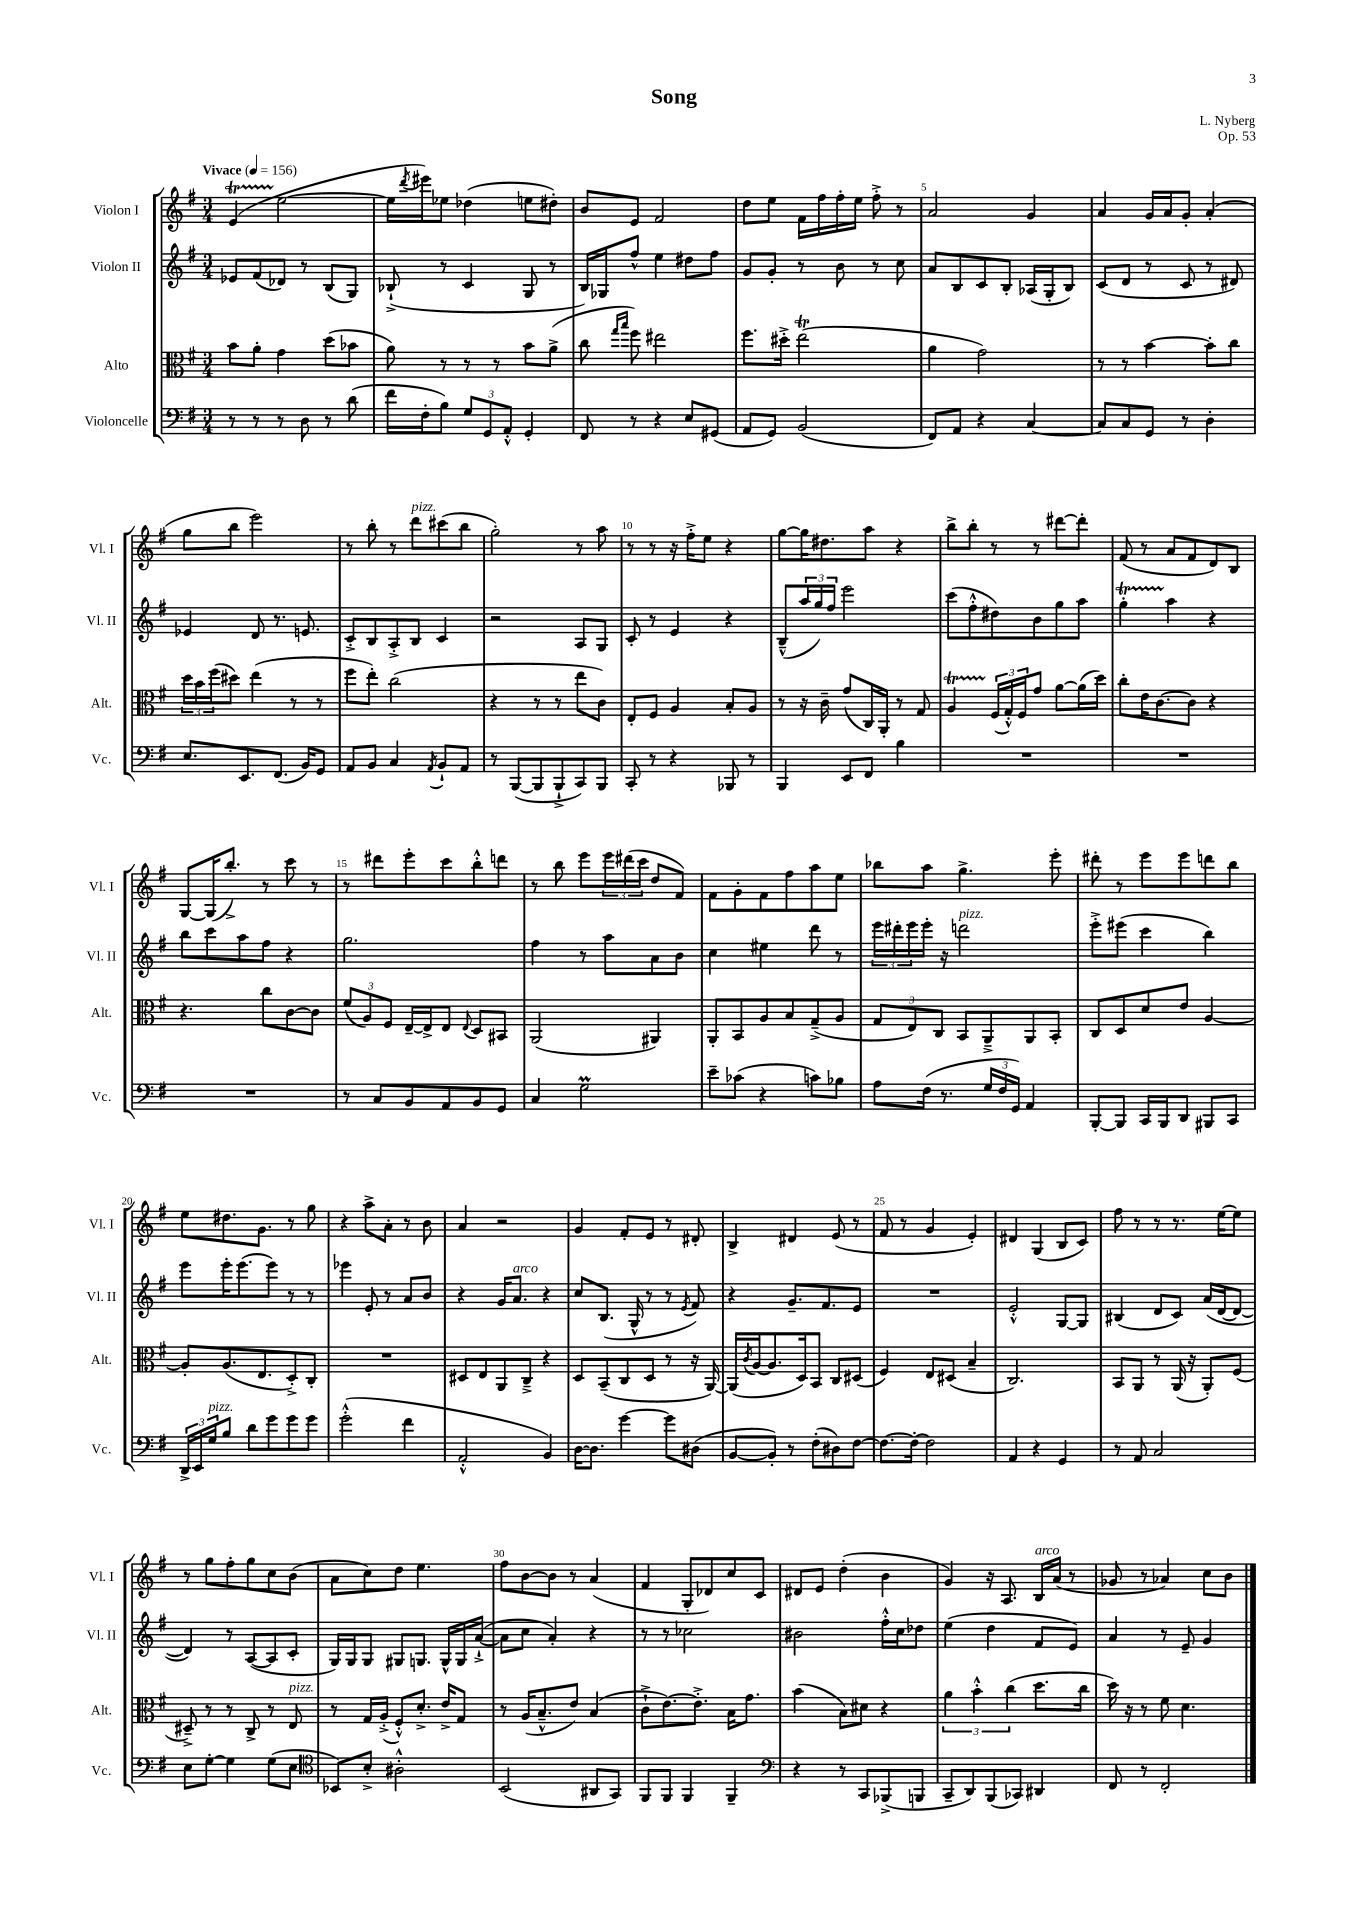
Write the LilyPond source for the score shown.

\header { title = "Song" composer = "L. Nyberg" opus = "Op. 53" }
<<
\new StaffGroup <<
\new Staff = "s0" \with { instrumentName = "Violon I" shortInstrumentName = "Vl. I" } {
    \clef treble \key g \major \numericTimeSignature \time 3/4 \tempo "Vivace" 4 = 156
    e'4\startTrillSpan( e''2~\stopTrillSpan |
    e''16 \acciaccatura { d'''8 } eis'''16) ees''8 des''4( e''8 dis''8-.) |
    b'8 e'8 fis'2 |
    d''8 e''8 fis'16 fis''16 fis''16-. e''16 fis''8-.-> r8 |
    a'2 g'4 |
    a'4 g'16 a'16 g'8-. a'4-.( |
    g''8 b''8 e'''2) |
    r8 b''8-. r8 d'''8^\markup { \italic "pizz." } cis'''8( b''8 |
    g''2-.) r8 a''8 |
    r8 r8 r16 fis''16-.-> e''8 r4 |
    g''8~ g''16 dis''8. a''8 r4 |
    b''8-> b''8-. r8 r8 dis'''8~ dis'''8-. |
    fis'8( r8 a'8 fis'8 d'8) b8 |
    g8~ g16( b''8.-.->) r8 c'''8 r8 |
    r8 dis'''8 e'''8-. c'''8 b''8-.-^ d'''8 |
    r8 b''8 e'''8 \tuplet 3/2 { e'''16 dis'''16( c'''16 } d''8 fis'8) |
    fis'8 g'8-. fis'8 fis''8 a''8 e''8 |
    bes''8 a''8 g''4.-> e'''8-. |
    dis'''8-. r8 e'''8 e'''8 d'''8 b''8 |
    e''8 dis''8. g'8. r8 g''8 |
    r4 a''8-> a'8-. r8 b'8 |
    a'4 r2 |
    g'4 fis'8-. e'8 r8 dis'8-. |
    b4-> dis'4 e'8( r8 |
    fis'8 r8 g'4 e'4-.) |
    dis'4 g4( b8 c'8) |
    fis''8 r8 r8 r8. e''16~ e''8 |
    r8 g''8 fis''8-. g''8 c''8 b'8( |
    a'8 c''8) d''8 e''4. |
    fis''8 b'8~ b'8 r8 a'4( |
    fis'4 g8-. des'8) c''8 c'8 |
    dis'8 e'8 d''4-.( b'4 |
    g'4) r16 a8. b16^\markup { \italic "arco" } a'16( r8 |
    ges'8 r8 aes'4) c''8 b'8 \bar "|." |
}
\new Staff = "s1" \with { instrumentName = "Violon II" shortInstrumentName = "Vl. II" } {
    \clef treble \key g \major \numericTimeSignature \time 3/4
    ees'8 fis'8( des'8) r8 b8( g8) |
    bes8-!->( r8 c'4 g8 r8 |
    b16) ges16 fis''8-^ e''4 dis''8 fis''8 |
    g'8 g'8-. r8 b'8 r8 c''8 |
    a'8 b8 c'8 b8-. aes16( g16-. b8) |
    c'8( d'8 r8 c'8 r8 dis'8) |
    ees'4 d'8 r8. e'8. |
    c'8-.-> b8 a8-.-> b8 c'4 |
    r2 a8 g8 |
    c'8-. r8 e'4 r4 |
    b8---^( \tuplet 3/2 { a''16 g''16) fis''16 } e'''2 |
    c'''8( fis''8-.-^ dis''8) b'8 g''8 a''8 |
    g''4-.\startTrillSpan a''4\stopTrillSpan r4 |
    b''8 c'''8 a''8 fis''8 r4 |
    g''2. |
    fis''4 r8 a''8 a'8 b'8 |
    c''4 eis''4 d'''8 r8 |
    \tuplet 3/2 { e'''16 dis'''16-. e'''16 } e'''16-. r16 d'''2^\markup { \italic "pizz." } |
    e'''8-.-> eis'''8( c'''4 b''4) |
    e'''8 e'''16-. e'''8.( e'''8) r8 r8 |
    ees'''4 e'8-. r8 a'8 b'8 |
    r4 g'16 a'8.^\markup { \italic "arco" } r4 |
    c''8 b8.( g16-^ r8 r8 \acciaccatura { e'8 } fis'8) |
    r4 g'8.-- fis'8. e'8 |
    R2. |
    e'2-.-^ g8~ g8 |
    bis4( d'8 c'8) a'16( d'16~ d'8~ |
    d'4) r8 a8~( a8 c'8-. |
    g16) g16 g8 gis8 g8. g16-^ g16 a'16~-!->( |
    a'8 c''8 a'4-.) r4 |
    r8 r8 ces''2 |
    bis'2 fis''16-.-^ c''16 des''8 |
    e''4( d''4 fis'8 e'8) |
    a'4 r8 e'8-- g'4 \bar "|." |
}
\new Staff = "s2" \with { instrumentName = "Alto" shortInstrumentName = "Alt." } {
    \clef alto \key g \major \numericTimeSignature \time 3/4
    b'8 a'8-. g'4 d''8( bes'8 |
    a'8) r8 r8 r8 b'8 a'8->( |
    c''8 \grace { g''16 b''16 } fis''8) eis''2 |
    fis''8. dis''16-.-> e''2\trill( |
    a'4 g'2) |
    r8 r8 b'4~ b'8-. c''8 |
    \tuplet 3/2 { d''16 b'16 fis''16( } dis''8) e''4( r8 r8 |
    fis''8 e''8-.) c''2( |
    r4 r8 r8 e''8 c'8) |
    e8-. fis8 a4 b8-. a8 |
    r8 r16 c'16-- g'8( c16) a,16-. r8 g8 |
    a4\startTrillSpan \tuplet 3/2 { fis16\stopTrillSpan( g16-.-^) fis16 } g'8 a'8~ a'16( d''16) |
    c''8-. e'16 c'8.~ c'8 r4 |
    r4. c''8 c'8~ c'8 |
    \tuplet 3/2 { fis'8( a8) fis8 } e16~-- e16-> e8 \appoggiatura { e8 } d8 bis,8 |
    a,2( ais,4) |
    a,8-. b,8 a8 b8 g8--->( a8 |
    \tuplet 3/2 { g8 e8) c8 } b,8 a,8---> a,8 b,8-. |
    c8 d8 d'8 e'8 a4~ |
    a8-. a8.( e8. d8-.->) c8-. |
    R2. |
    dis8 e8 a,8 c8---> r4 |
    d8 b,8--( c8 d8 r8 r16 a,16~) |
    a,16( \acciaccatura { c'8 } a16~ a8. d16) b,8 c8 dis8( |
    fis4) e8 dis8( b4-- |
    c2.) |
    b,8 a,8 r8 a,16( r16 a,8-.) fis8( |
    dis8--->) r8 r8 c8-> r8 e8^\markup { \italic "pizz." } |
    r8 g16 a16-.->( fis8-.-^) d'8.-.-> e'16-> g8 |
    r8 a16( b8.---^ e'8) b4( |
    c'8-!-> e'8.~) e'8.-.-> b16 g'8. |
    b'4( b8) dis'8 r4 |
    \tuplet 3/2 { a'4 b'4-.-^ c''4( } d''8. c''16 |
    d''16) r16 r8 fis'8 d'4. \bar "|." |
}
\new Staff = "s3" \with { instrumentName = "Violoncelle" shortInstrumentName = "Vc." } {
    \clef bass \key g \major \numericTimeSignature \time 3/4
    r8 r8 r8 d8 r8 d'8( |
    fis'16 fis16-. b8) \tuplet 3/2 { g8 g,8 a,8-.-^ } g,4-. |
    fis,8 r8 r4 e8 gis,8( |
    a,8 g,8) b,2( |
    fis,8) a,8 r4 c4~ |
    c8 c8 g,8 r8 d4-. |
    e8. e,8. fis,8.( b,16) g,8 |
    a,8 b,8 c4 \acciaccatura { a,8 } b,8-! a,8 |
    r8 b,,8~( b,,8 b,,8-!-> c,8) b,,8 |
    c,8-. r8 r4 bes,,8 r8 |
    b,,4 e,8 fis,8 b4 |
    R2. |
    R2. |
    R2. |
    r8 c8 b,8 a,8 b,8 g,8 |
    c4 g2\prall |
    e'8-- ces'8( r4 c'8) bes8 |
    a8 fis16( r8. \tuplet 3/2 { g16 fis16 g,16) } a,4 |
    b,,8~-. b,,8 c,16 b,,16 d,8 bis,,8 c,8 |
    \tuplet 3/2 { d,16-> e,16 g16^\markup { \italic "pizz." } } b8 d'8 g'8 g'8 g'8 |
    g'2-.-^( fis'4 |
    a,2-.-^ b,4) |
    d16~ d8. g'4~ g'8 dis8( |
    b,8~ b,8-.) r8 fis8-.( dis8) fis8~ |
    fis8.~ fis16~-. fis2 |
    a,4 r4 g,4 |
    r8 a,8 c2 |
    e8 g8~-. g4 g8( e8 |
    \clef tenor bes,8) b8-.-> ais2-.-^ |
    b,2( ais,8 g,8) |
    fis,8 fis,8 fis,4 fis,4-- |
    \clef bass r4 r8 c,8 bes,,8->( b,,8 |
    c,8-- d,8) b,,8( ces,8) dis,4 |
    fis,8 r8 fis,2-. \bar "|." |
}
>>
>>
\layout { \context { \Score \override BarNumber.break-visibility = ##(#f #t #t) barNumberVisibility = #(every-nth-bar-number-visible 5) } }
